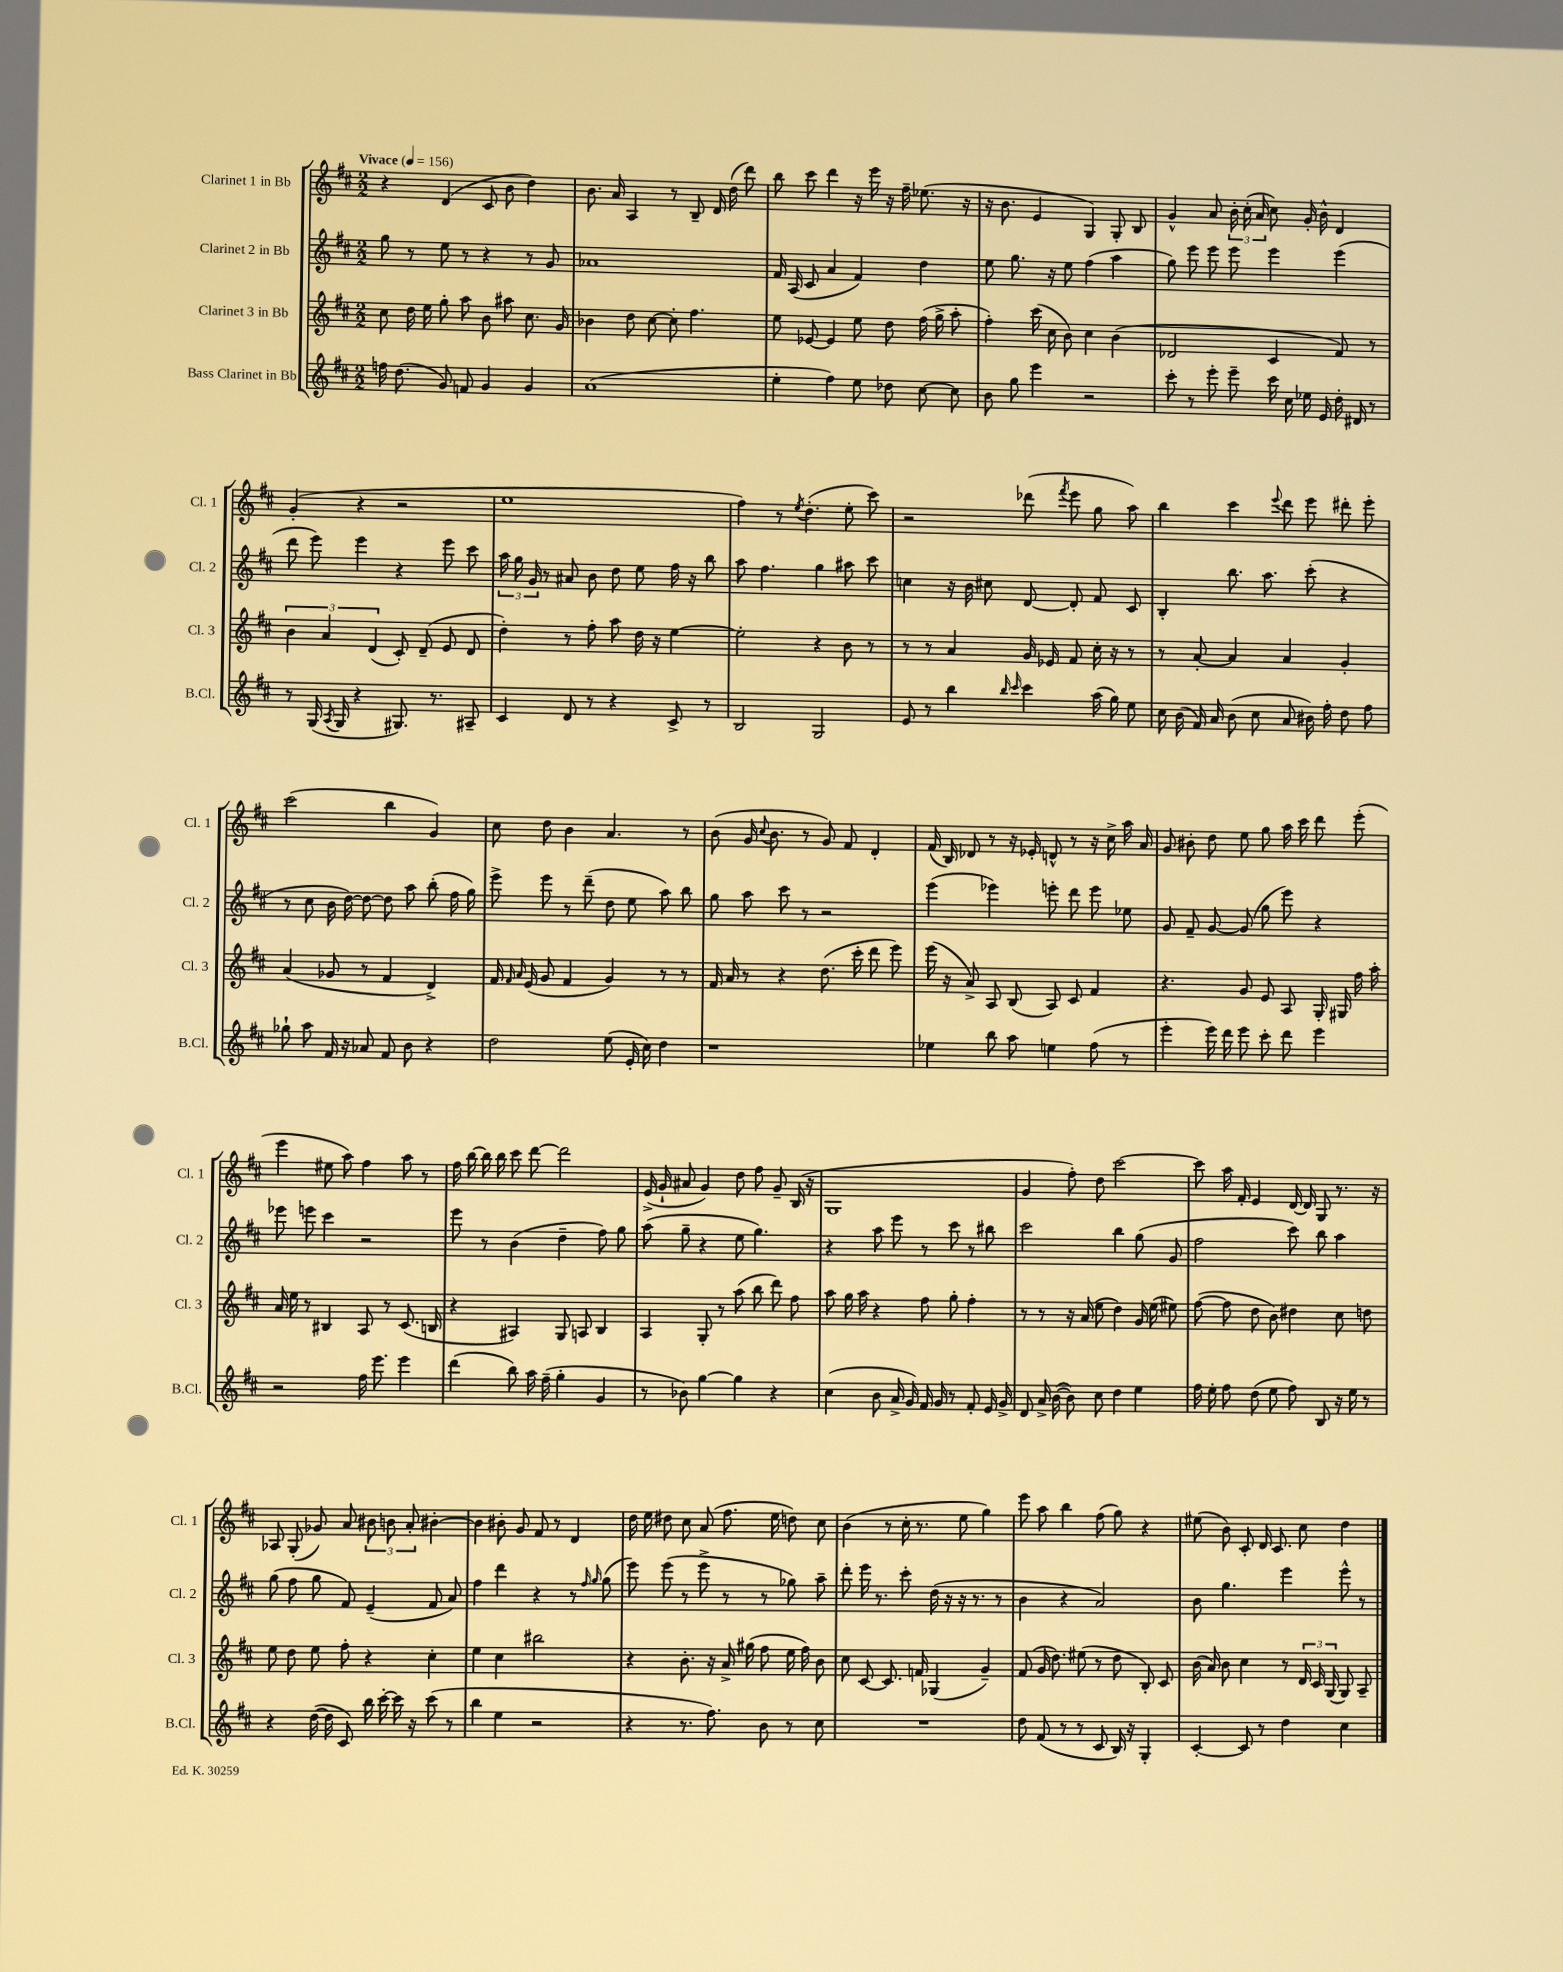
<<
\new StaffGroup <<
\new Staff = "s0" \with { instrumentName = "Clarinet 1 in Bb" shortInstrumentName = "Cl. 1" } {
    \clef treble \key d \major \numericTimeSignature \time 2/2 \tempo "Vivace" 4 = 156
    \autoBeamOff r4 d'4( cis'8 b'8 d''4) |
    b'8. a'16 a4 r8 b8-- d'16 d''16( d'''8) |
    b''8 cis'''8 d'''4 r16 e'''16 r16 fis''16-- ees''8.( r16 |
    r16 b'8. e'4 g4) g8-. b8 |
    g'4-^ a'8 \tuplet 3/2 { b'16-. cis''16-.( a'16 } cis''8) g'16-. b'16-^ d'4 |
    g'4-.( r4 r2 |
    e''1 |
    fis''4) r8 \acciaccatura { e''8 } d''4.-.( e''8-. cis'''8) |
    r2 des'''8( \acciaccatura { fis'''8 } e'''8 g''8 a''8) |
    b''4 cis'''4 \appoggiatura { e'''8 } d'''8 e'''8 dis'''8-. e'''8-. |
    cis'''2( b''4 g'4) |
    cis''8 d''8 b'4 a'4. r8 |
    b'8( g'16 \appoggiatura { cis''8 } b'8. r8 g'8) fis'8 d'4-. |
    fis'16( b16) des'8 r8 r16 ees'16-. d'8-^ r8 r16 cis''16-> a''16 a'16 |
    g'8 bis'8-. d''8 e''8 g''8 a''16 cis'''16 d'''8 e'''8-.( |
    e'''4 eis''8 a''8) fis''4 a''8 r8 |
    fis''16 b''16~ b''16 b''16 cis'''8 d'''8~ d'''2 |
    e'16->( g'16-! ais'8 g'4) d''8 fis''8 g'8-- b16( r16 |
    g1 |
    g'4 fis''8-.) d''8 cis'''2~ |
    cis'''8 a''16 fis'16-. e'4 d'16~ d'16 g8 r8. r16 |
    aes8 g8-.( ges'8) a'8 \tuplet 3/2 { bis'8 b'8 a'8-. } bis'4~-. |
    bis'4 bis'8-. g'8 fis'8 r8 d'4 |
    d''16 e''16 dis''8 cis''8 a'8( fis''8. e''16 d''8) cis''8 |
    b'4( r8 cis''16-. r8. e''8 g''4) |
    e'''8 a''8 b''4 fis''8( g''8) r4 |
    eis''8( b'8) cis'8-. d'16 cis'8. cis''8 d''4 \bar "|." |
}
\new Staff = "s1" \with { instrumentName = "Clarinet 2 in Bb" shortInstrumentName = "Cl. 2" } {
    \clef treble \key d \major \numericTimeSignature \time 2/2
    \autoBeamOff g''8 r8 e''8 r8 r4 r8 g'8 |
    aes'1 |
    fis'16 a16( cis'8 a'4 fis'4) d''4 |
    e''8 g''8. r16 e''8 fis''4( a''4 |
    g''8) e'''8 e'''8 e'''8 e'''4 e'''4( |
    d'''8 e'''8) e'''4 r4 e'''8 cis'''8 |
    \tuplet 3/2 { a''16 g''16 g'16 } r8 ais'8 b'8 d''8 e''8 fis''16 r16 b''8 |
    a''8 fis''4. g''4 ais''8 cis'''8 |
    c''4 r16 b'16 cis''8 d'8~ d'8-. fis'8 cis'8 |
    b4-. b''8. a''8. cis'''8-.( r4 |
    r8 cis''8 b'16 d''16~) d''8~ d''8 a''8 b''8-.( fis''16 g''16) |
    e'''8-> e'''8 r8 d'''8--( d''8 e''8 a''8) b''8 |
    g''8 a''8 cis'''8 r8 r2 |
    e'''4( ees'''4) e'''8-. d'''8 e'''8 ees''8 |
    g'8 fis'8-- g'8~ g'8( g''8 e'''8) r4 |
    ees'''8 e'''8 cis'''4 r2 |
    e'''8 r8 b'4( d''4-- fis''8) g''8 |
    a''8( g''8-- r4 e''8 g''4.) |
    r4 a''8 e'''8 r8 cis'''8 r8 bis''8 |
    cis'''2 b''4 g''8( g'8 |
    fis''2 cis'''8) b''8 a''4 |
    g''8( fis''8 g''8 fis'8) e'4--( fis'8 a'8) |
    fis''4 d'''4 r4 r8 \grace { fis''16 g''16 } g''8( |
    e'''8) e'''8( r8 e'''8-> r8 r8 ges''8) a''8-- |
    d'''8-. e'''16 r8. cis'''8-. d''16( r16 r16 r8. r8 |
    b'4 r4 a'2) |
    b'8 g''4. e'''4 e'''8-^ r8 \bar "|." |
}
\new Staff = "s2" \with { instrumentName = "Clarinet 3 in Bb" shortInstrumentName = "Cl. 3" } {
    \clef treble \key d \major \numericTimeSignature \time 2/2
    \autoBeamOff cis''8 d''16 e''16 g''8-. a''8 b'8 ais''8 cis''8. g'16 |
    bes'4 d''8 cis''8~ cis''8-. fis''4. |
    e''8 ees'8~ ees'4 e''8 d''8 fis''16( g''16-> a''8-. |
    fis''4-.) cis'''16( cis''16 b'8) cis''4 b'4( |
    des'2 cis'4 fis'8) r8 |
    \tuplet 3/2 { b'4 a'4 d'4( } cis'8-.) d'8--( e'8 d'8 |
    d''4-.) r8 fis''8-. a''8 d''16 r16 e''4~ |
    e''2-. r4 b'8 r8 |
    r8 r8 a'4 g'16 ees'16 fis'8 cis''16-. r16 r8 |
    r8 a'8~-. a'4 a'4 g'4-. |
    a'4( ges'8 r8 fis'4 d'4->) |
    fis'16 \grace { fis'16 a'16 } e'16( g'8 fis'4 g'4) r8 r8 |
    fis'16 a'16 r8 r4 d''8.( cis'''16-. d'''8 e'''8) |
    e'''16( r16 a'8->) a8 b8( a8) cis'8 fis'4 |
    r4. g'8 e'8 a8 g16-. gis16 fis''16 a''16-. |
    a'16 e''16 r8 bis4 a8 r8 cis'8.( b16 |
    r4 ais4) g8 a8 b4 |
    a4 g8-. r8 a''8( b''8 d'''8) fis''8 |
    a''8 g''16 a''16 r4 fis''8 g''8-. fis''4-. |
    r8 r8 r16 a'16( e''8 d''4) g'16 e''16( eis''8) |
    fis''8~( fis''8 d''8 b'8) dis''4 cis''8 d''8 |
    e''8 d''8 e''8 fis''8-. r4 cis''4-. |
    e''4 cis''4 bis''2 |
    r4 b'8.-. r16 a'16-> gis''16( fis''8 e''16 fis''16) b'8 |
    cis''8 cis'8~ cis'8. f'16 ges4( g'4--) |
    fis'8( g'16 d''8.) eis''8( r8 d''8 b8-.) cis'8 |
    b'16( a'16) b'8 cis''4 r8 \tuplet 3/2 { d'16 cis'16 g16( } g8) a8-- \bar "|." |
}
\new Staff = "s3" \with { instrumentName = "Bass Clarinet in Bb" shortInstrumentName = "B.Cl." } {
    \clef treble \key d \major \numericTimeSignature \time 2/2
    \autoBeamOff f''16 d''8.( g'8) f'8 g'4 g'4 |
    a'1( |
    e''4-. fis''4) e''8 des''8 cis''8~ cis''8 |
    b'8 g''8 e'''4 r2 |
    cis'''8-. r8 e'''8-. e'''8-- cis'''16 cis''16 ees''16 e'16 d''16-. dis'16 r8 |
    r8 g16( \acciaccatura { a8 } g16 r4 gis8.) r8. ais8-- |
    cis'4 d'8 r8 r4 cis'8-> r8 |
    b2 g2 |
    e'8 r8 b''4 \grace { b''16 cis'''16 } cis'''4 a''16( g''16) e''8 |
    cis''16 b'16( fis'16) a'16 b'8( cis''8 a'8 bis'16) fis''16-. d''8 fis''8 |
    ges''8-! a''8 fis'16 r16 aes'8 fis'8 b'8 r4 |
    d''2 e''8( e'16-. cis''16) d''4 |
    r1 |
    ees''4 b''8 a''8 e''4 fis''8( r8 |
    e'''4-. e'''16) d'''16 e'''8 cis'''8-. d'''8 e'''4 |
    r2 fis''16 e'''8. e'''4 |
    d'''4( b''8) a''16 fis''16--( g''4-. g'4 |
    r8 bes'8) g''4~ g''4 r4 |
    cis''4( b'8 a'16-> g'16) fis'16 g'16 r8 fis'8-. e'16 g'16-> |
    d'8 a'16-> b'16~( b'8) cis''8 d''4 e''4 |
    fis''16 e''16-. fis''8 d''8( e''8 fis''8) b8 r16 e''16 r8 |
    r4 d''16~( d''16 cis'8) b''16 cis'''16~-. cis'''16 r16 cis'''8( r8 |
    b''4 e''4 r2 |
    r4 r8. fis''8.) b'8 r8 cis''8 |
    R1 |
    d''8 fis'8( r8 r8 cis'8 b16) r16 g4-. |
    cis'4~-. cis'8 r8 d''4 cis''4 \bar "|." |
}
>>
>>
\layout { \context { \Score \remove "Bar_number_engraver" } }
